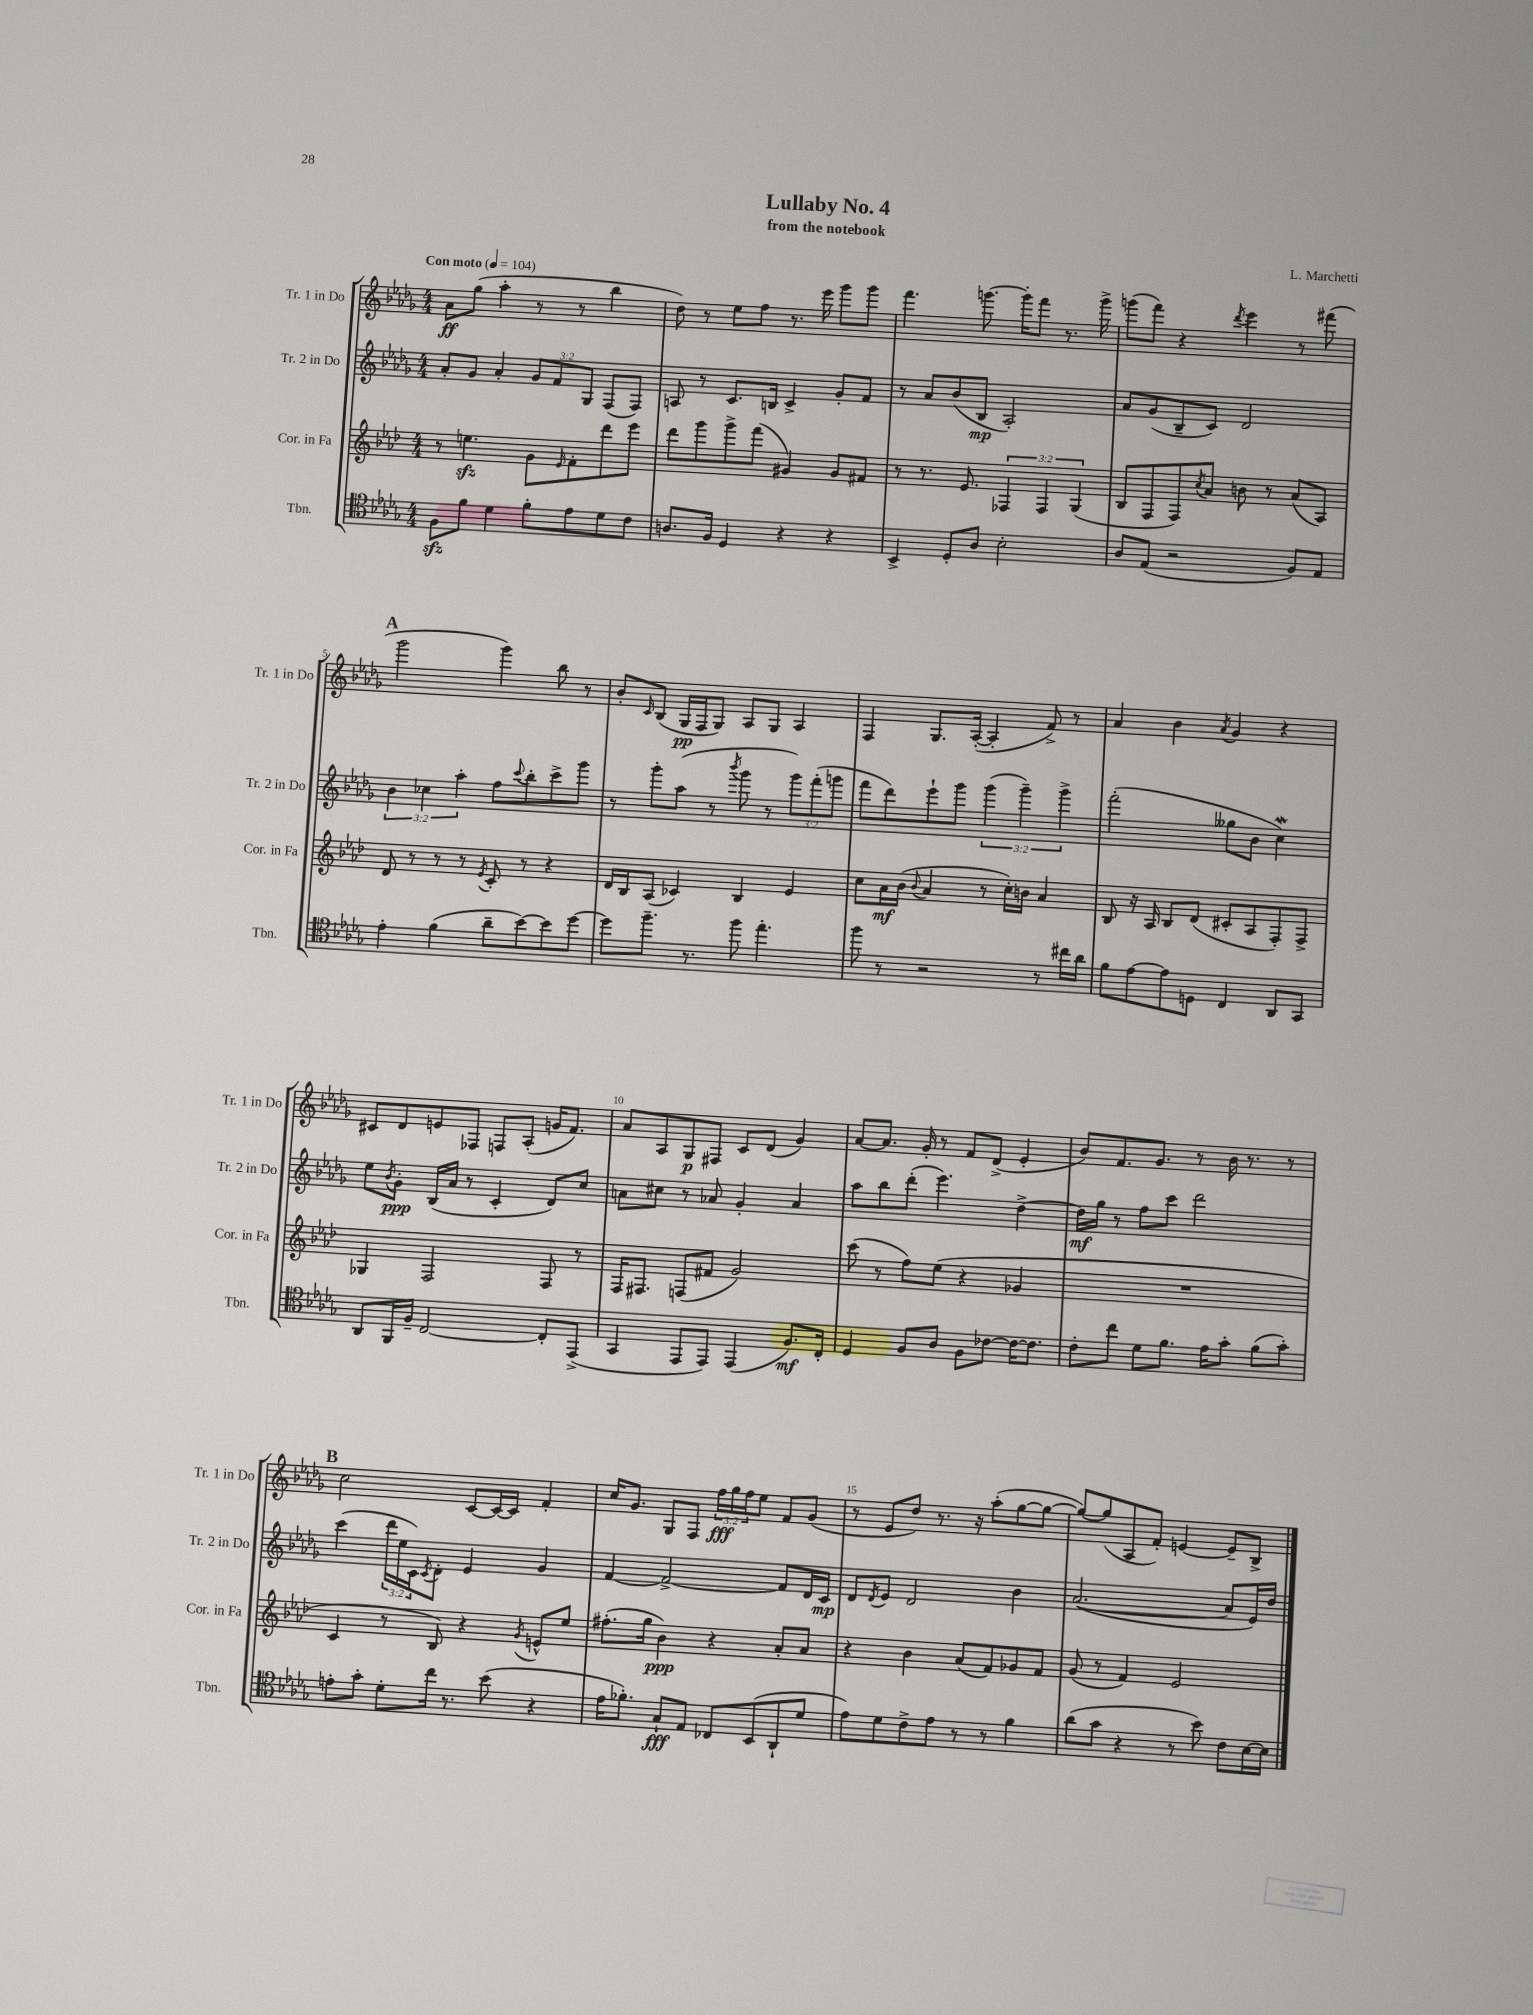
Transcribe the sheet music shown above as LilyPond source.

\header { title = "Lullaby No. 4" composer = "L. Marchetti" subtitle = "from the notebook" }
<<
\new StaffGroup <<
\new Staff = "s0" \with { instrumentName = "Tr. 1 in Do" shortInstrumentName = "Tr. 1 in Do" } {
    \clef treble \key des \major \numericTimeSignature \time 4/4 \override Staff.TupletNumber.text = #tuplet-number::calc-fraction-text \tempo "Con moto" 4 = 104
    aes'8\ff ges''8( aes''4-. r8 r8 bes''4 |
    des''8) r8 ees''8 f''8 r8. ees'''16 ges'''8 ges'''8 |
    f'''4. g'''8.~ g'''16-. f'''8 r8. g'''16-> |
    g'''8( f'''8) r4 \acciaccatura { des'''8 } ees'''4 r8 fis'''8( |
    \mark \markup { \bold "A" } ges'''2 ges'''4) bes''8 r8 |
    bes'8-. \grace { c'16 } bes8( ges16\pp f16 ges8) aes8 ges8 aes4 |
    f4 ges8. aes16~-.( aes4-. f'8->) r8 |
    aes'4 bes'4 \acciaccatura { aes'8 } ges'4 r4 |
    cis'8 des'8 e'8 fes8 f8 aes8-.( g'16 f'8.) |
    aes'8 aes8 ges8\p fis8 c'8 des'8( ges'4) |
    aes'8~ aes'8. ges'16-. r8 f'8 des'8->( ees'4-. |
    bes'8) f'8. ges'8. r8 bes'16 r8. r8 |
    \mark \markup { \bold "B" } c''2 c'8~ c'16~ c'16 f'4-. |
    c''16 ges'8. ges8 f8 \tuplet 3/2 { f''16\fff ges''16 f''16 } ees''8 f'8 ges'8( |
    r8 ees'8 des''8) r8. r16 aes''8-.( ges''8~ ges''8~ |
    ges''8~) ges''8( aes8 f'8-.) e'4~ e'8-- bes8-> \bar "|." |
}
\new Staff = "s1" \with { instrumentName = "Tr. 2 in Do" shortInstrumentName = "Tr. 2 in Do" } {
    \clef treble \key des \major \numericTimeSignature \time 4/4 \override Staff.TupletNumber.text = #tuplet-number::calc-fraction-text
    aes'8-. ges'8 aes'4-. \tuplet 3/2 { ges'8 f'8 ges8 } f8( f8) |
    a8 r8 c'8. b16 c'4-> ges'8-. f'8 |
    r8 aes'8 bes'8( bes8\mp aes2-.) |
    aes'8 ges'8( bes8-- c'8) des'2 |
    \mark \markup { \bold "A" } \tuplet 3/2 { bes'4 ces''4 aes''4-. } f''8 \appoggiatura { c'''8 } bes''8-. c'''8-> ges'''8 |
    r8 ges'''8-. aes''8( r8 \acciaccatura { bes'''8 } ges'''8 r8 \tuplet 3/2 { ges'''8) f'''8-.( g'''8 } |
    f'''8 des'''8) ees'''8-! ges'''8 \tuplet 3/2 { ges'''4( ges'''4--) ges'''4-> } |
    f'''2-.( geses''8 bes'8 c''4\mordent) |
    ees''8 \acciaccatura { bes'8 } ges'8-.\ppp bes16( aes'16 r8 c'4-. des'8) c''8 |
    a'8 cis''8 r8 aes'8 ges'4-. aes'4 |
    aes''8 bes''8 des'''8-.( ees'''4.) des''4~-> |
    des''16\mf ges''16 r8 f''8 c'''8 des'''2 |
    \mark \markup { \bold "B" } c'''4( \tuplet 3/2 { des'''16 ees''16 c'16) } \acciaccatura { c'8 } des'8-. ees'4 ges'4 |
    f'4~ f'2~-> f'8 des'16 c'16\mp |
    des'8 \acciaccatura { des'8 } ees'8 des'2 bes'4 |
    aes'2.~( aes'8 ees'16) des''16 \bar "|." |
}
\new Staff = "s2" \with { instrumentName = "Cor. in Fa" shortInstrumentName = "Cor. in Fa" } {
    \clef treble \key aes \major \numericTimeSignature \time 4/4 \override Staff.TupletNumber.text = #tuplet-number::calc-fraction-text
    r8 e''4.\sfz g'8 \grace { ees'16 } f'8-. des'''8 ees'''8 |
    des'''8 g'''8 g'''8-> f'''8( gis'4) gis'8 fis'8 |
    r8 r8. ees'8. \tuplet 3/2 { fes4 fes4 g4( } |
    bes8 f8 f8) \acciaccatura { c''8 } aes'8 b'8 r8 aes'8( aes8) |
    \mark \markup { \bold "A" } des'8 r8 r8 r8 \acciaccatura { ees'8 } c'8-. r8 r4 |
    des'16 bes16 aes8( ces'4) bes4 ees'4 |
    c''8 aes'16\mf bes'16( \appoggiatura { bes'8 } aes'4 r8 c''16-.) b'16 aes'4 |
    bes8 r16 aes16 bes8 des'8( cis'8-. aes8 f8-.) f8-> |
    ges4 f2 f8 r8 |
    f16 fis8. f8( fis'8 g'2) |
    c'''8( r8 f''8) ees''8( r4 ges'4 |
    R1 |
    \mark \markup { \bold "B" } c'4 r8 bes8) r4 \acciaccatura { g'8 } e'8-^ ees''8 |
    fis''8.-.( g''16 bes'4\ppp) r4 aes'8-. aes'8 |
    r4 bes'4 aes'8( f'8) ges'8 f'8 |
    g'8( r8 f'4) ees'2 \bar "|." |
}
\new Staff = "s3" \with { instrumentName = "Tbn." shortInstrumentName = "Tbn." } {
    \clef tenor \key des \major \numericTimeSignature \time 4/4
    f8\sfz f'8 des'4 f'8-. ees'8 des'8 c'8 |
    a8. f16 des4 r4 r4 |
    bes,4-> des8-. aes8 bes2-. |
    aes8 ees8( r2 f8) ees8 |
    \mark \markup { \bold "A" } ees'4-. f'4( aes'8-- bes'8~) bes'8 des''8~ |
    des''8 f''8.-- r8. f''8 ees''4.-. |
    f''8 r8 r2 r8 cis''16 aes'16 |
    f'8 ees'8~ ees'8 d8 c4 aes,8 ges,8 |
    aes,8 f,16 f16-- c2~ c8-. ees,8->( |
    ges,4 ees,8 ees,8) ees,4( f8.\mf) c16-. |
    des4 f8 aes8 f8 ces'8~ ces'16~ ces'8. |
    c'8-. c''8 des'8 f'8. ees'16 ges'8-. f'8( ges'8-.) |
    \mark \markup { \bold "B" } e'8-. ges'8-. des'8-. c''16 r8. bes'8( r4 |
    ees'16 fes'8.-.) ges8-!\fff ees8 ces8 bes,8( aes,8-! des'8 |
    ees'8) des'8 c'8-> ees'8 r8 r8 f'4 |
    aes'8( ges'8 r4 r8 bes'8) c'8 bes16~ bes16 \bar "|." |
}
>>
>>
\layout { \context { \Score \override BarNumber.break-visibility = ##(#f #t #t) barNumberVisibility = #(every-nth-bar-number-visible 5) } }
